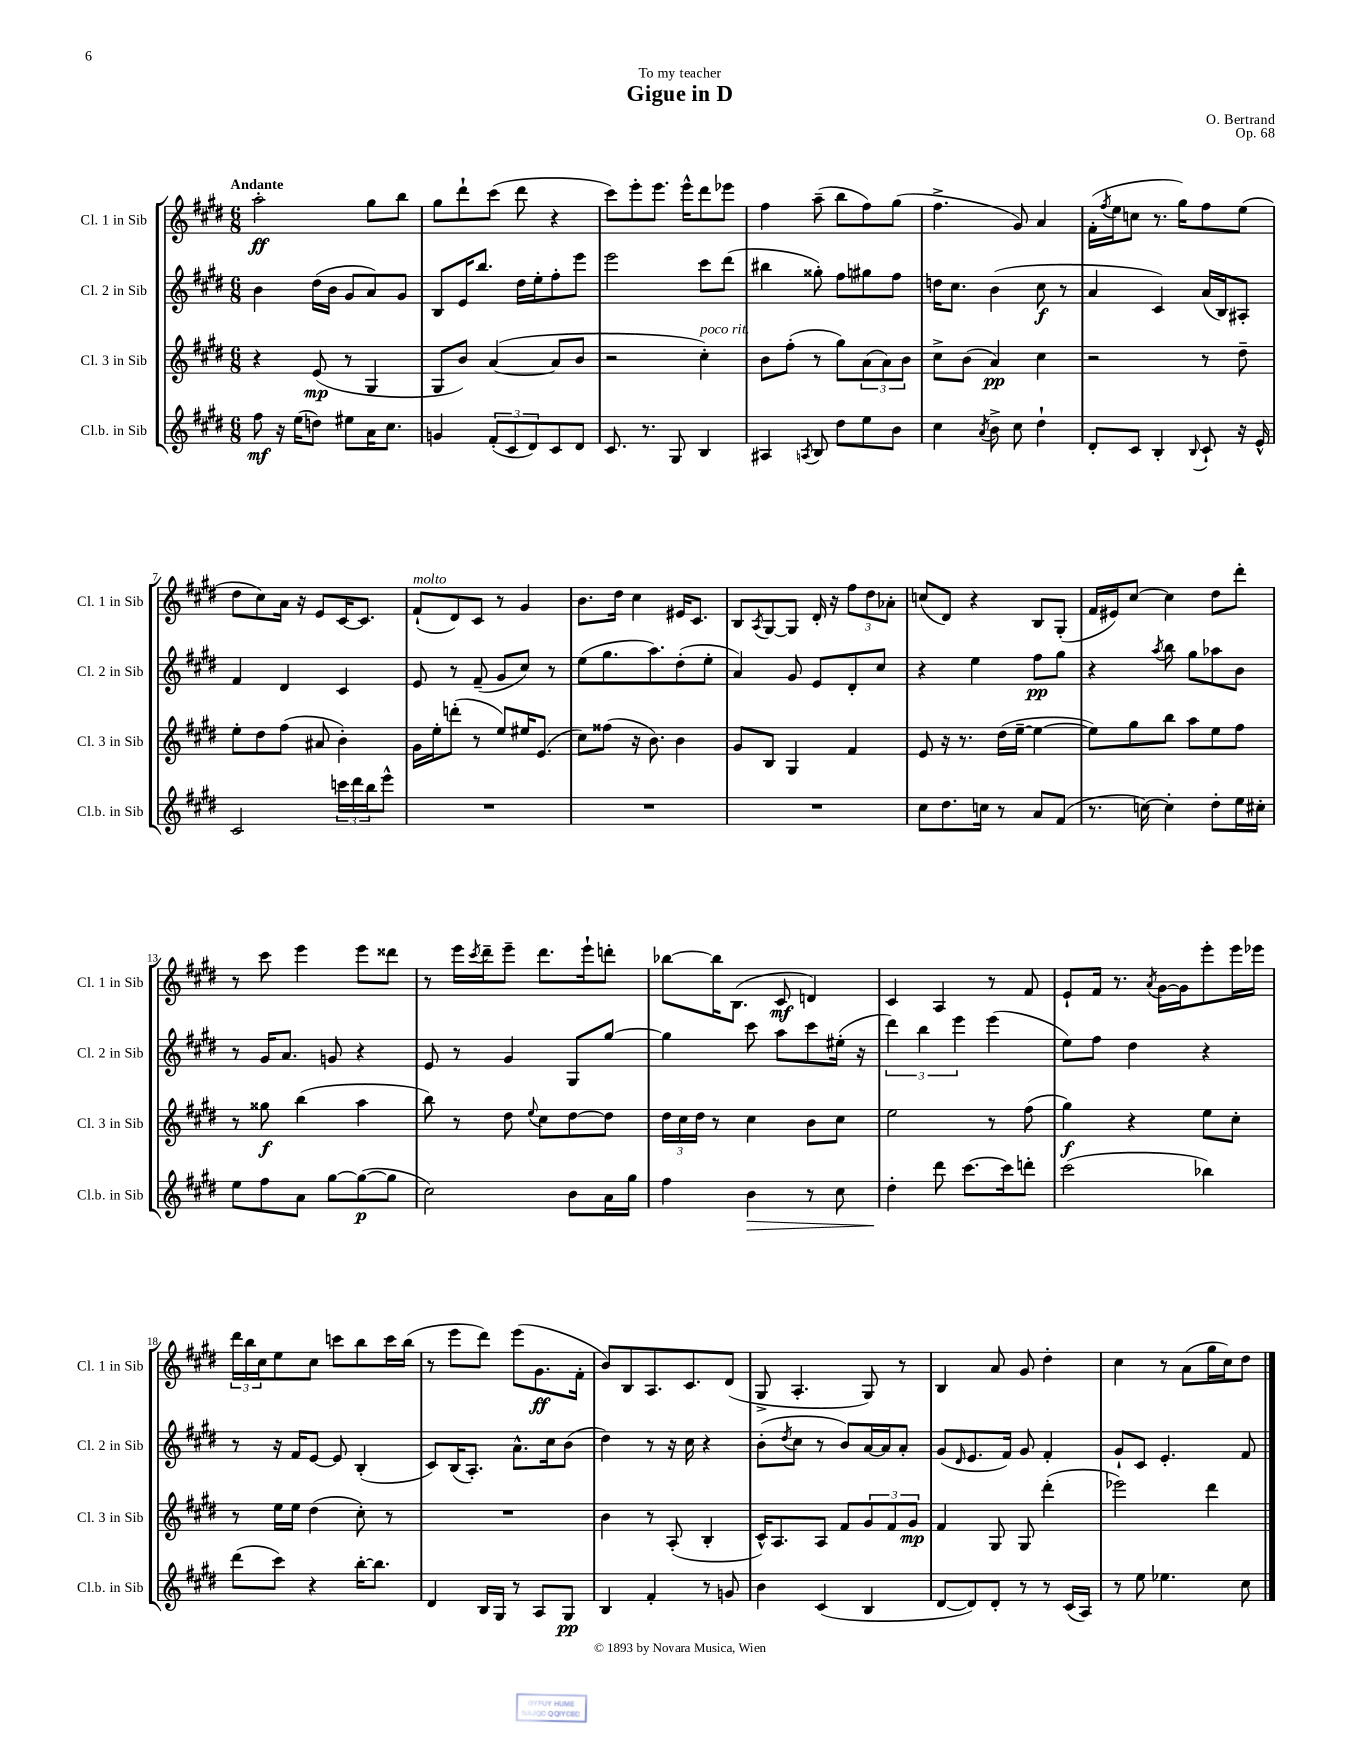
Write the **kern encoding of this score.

**kern	**kern	**kern	**kern
*staff4	*staff3	*staff2	*staff1
*clefG2	*clefG2	*clefG2	*clefG2
*k[f#c#g#d#]	*k[f#c#g#d#]	*k[f#c#g#d#]	*k[f#c#g#d#]
*M6/8	*M6/8	*M6/8	*M6/8
8ff#\	4r	4b\	2aa'\
16r	.	.	.
(16ee\LK	.	.	.
8dd\J)	(8e/	(16dd#\LL	.
.	.	16b\JJ	.
8ee#\L	8r	8g#/L	.
16a\K	4G#/	8a/)	8gg#\L
8.cc#\J	.	.	.
.	.	8g#/J	8bb\J
=	=	=	=
4g/	8G#/L	8B/L	8gg#\L
.	8b/J)	16e/K	8ddd#`\
.	.	8.bb/J	.
(12f#'/L	([4a/	.	(8ccc#\J
12c#/	.	.	.
.	.	16dd#\LL	8ddd#\
12d#/)	.	.	.
.	.	16ee'\J	.
8c#/	8a/]L	8ff#'\	4r
8d#/J	8b/J	8eee\J	.
=	=	=	=
8.c#/	2r	2eee\	8ccc#\L)
.	.	.	8eee'\
8.r	.	.	.
.	.	.	8.eee\J
8G#/	.	.	.
.	.	.	16eee^^\LK
4B/	4cc#'\)	8ccc#\L	8ddd#\
.	.	(8ddd#\J	8eee-\J
=	=	=	=
4A#/	8b\L	4bb#\	4ff#\
.	(8ff#'\J	.	.
8qA/	.	.	.
8B/	8r	8gg##'\)	(8aa~\
8dd#\L	8gg#\L)	8ff#\L	8bb\L
8ee\	(12a\	8gg#\	8ff#\)
.	12a\)	.	.
8b\J	.	8ff#\J	(8gg#\J
.	12b\J	.	.
=	=	=	=
4cc#\	8cc#^\L	16dd\LK	4.ff#^\
.	.	8.cc#\J	.
.	(8b\J	.	.
8qa/	.	.	.
8b^\	4a/)	(4b\	.
8cc#\	.	.	8g#/)
4dd#`\	4cc#\	8cc#\	4a/
.	.	8r	.
=	=	=	=
8d#'/L	2r	4a/	(16f#'\LL
.	.	.	8qff#/
.	.	.	16ee\J
8c#/J	.	.	8cc\J
4B'/	.	4c#/)	8.r
.	.	.	16gg#\LK)
8qqB/	.	.	.
8c#`/	8r	(16a/LL	8ff#\
.	.	16B/J)	.
16r	8dd#~\	8A#'/J	(8ee\J
16e^^/	.	.	.
=	=	=	=
2c#/	8ee'\L	4f#/	8dd#\L
.	8dd#\	.	8cc#\)
.	(8ff#\J	4d#/	16a\Jk
.	.	.	16r
.	8a#/	.	8e/L
24ccc\LL	4b'\)	4c#/	[16c#/K
24ddd#\	.	.	.
.	.	.	8.c#/]J
24bb\J	.	.	.
8eee^^\J	.	.	.
=	=	=	=
2.r	16g#\LL	8e/	(8f#`/L
.	16ee'\J	.	.
.	(8ddd'\J	8r	8d#/)
.	8r	(8f#~/	8c#/J
.	8ee/L)	8g#/L	8r
.	16ee#/K	8cc#/J)	4g#/
.	(8.e/J	.	.
.	.	8r	.
=	=	=	=
2.r	8cc#\L)	(8ee\L	8.b\L
.	(8ff##\J	8.gg#\	.
.	.	.	16dd#\Jk
.	16r	.	4cc#\
.	8.b\)	8.aa\)	.
.	4b\	(8dd#'\	16e#/LK
.	.	.	8.c#/J
.	.	8ee'\J	.
=	=	=	=
2.r	8g#/L	4a/)	8B/L
.	.	.	8qA/
.	8B/J	.	[8G#/
.	4G#/	8g#/	8G#/]J
.	.	8e/L	16d#'/
.	.	.	16r
.	4f#/	8d#'/	12ff#\L
.	.	.	12dd#\
.	.	8cc#/J	.
.	.	.	12a-'\J
=	=	=	=
8cc#\L	8e/	4r	(8cc/L
8.dd#\	16r	.	8d#/J)
.	8.r	.	.
.	.	4ee\	4r
16cc\Jk	.	.	.
8r	(16dd#\LL	.	.
.	[16ee~\JJ	.	.
8a/L	4ee\_	8ff#\L	8B/L
(8f#/J	.	8gg#\J	(8G#'/J
=	=	=	=
8.r	8ee\]L)	4r	16f#/LL
.	.	.	16e#/J)
.	8gg#\	.	[8cc#/J
[16cc\)	.	.	.
.	.	8qaa/	.
4cc'\]	8bb\J	8bb\	4cc#\]
.	8aa\L	8gg#\L	.
8dd#'\L	8ee\	8aa-\	8dd#\L
16ee\L	8ff#\J	8b\J	8ddd#'\J
16cc#'\JJ	.	.	.
=	=	=	=
8ee\L	8r	8r	8r
8ff#\	8gg##\	16g#/LK	8ccc#\
.	.	8.a/J	.
8a\J	(4bb\	.	4eee\
[8gg#\L	.	8g/	.
(8gg#\_	4aa\	4r	8eee\L
8gg#\]J	.	.	8ddd##\J
=	=	=	=
2cc#\)	8bb\)	8e/	8r
.	8r	8r	16eee\LL
.	.	.	8qccc#/
.	.	.	16ddd#~\J
.	8dd#\	4g#/	8eee~\J
.	8qqee/	.	.
.	8cc#\L	.	8.ddd#\L
8b\L	[8dd#\	8G#/L	.
.	.	.	16eee`\k
16a\L	8dd#\]J	[8gg#/J	8ddd'\J
16gg#\JJ	.	.	.
=	=	=	=
4ff#\	24dd#\LL	4gg#\]	[8bb-\L
.	24cc#\	.	.
.	24dd#\JJ	.	.
.	8r	.	16bb-\]K
.	.	.	(8.B\J
4b\	4cc#\	8ccc#\	.
.	.	8aa\L	8c#/
8r	8b\L	8ccc#\	4d/)
8cc#\	8cc#\J	(16ee#'\Jk	.
.	.	16r	.
=	=	=	=
4dd#'\	2ee\	6ddd#\)	4c#/
.	.	6bb\	.
8ddd#\	.	.	4A/
.	.	6eee\	.
[8.ccc#\L	.	.	.
.	8r	(4eee\	8r
16ccc#\]k	.	.	.
8ddd'\J	(8ff#\	.	8f#/
=	=	=	=
(2ccc#\	4gg#\)	8ee\L)	8e`/L
.	.	8ff#\J	16f#/Jk
.	.	.	8.r
.	4r	4dd#\	.
.	.	.	8qa/
.	.	.	[16g#\LL
.	.	.	16g#\]J
4bb-\)	8ee\L	4r	8eee'\
.	8cc#'\J	.	16eee\L
.	.	.	16eee-\JJ
=	=	=	=
(8ddd#\L	8r	8r	24ddd#\LL
.	.	.	24bb\
.	.	.	24cc#\J
8ccc#\J)	16ee\LL	16r	8ee\
.	16ee\JJ	16f#/LK	.
4r	(4dd#\	[8e/J	8cc#\J
.	.	8e/]	8ccc\L
[16bb'\LK	8cc#'\)	(4B'/	8bb\
8.bb\]J	.	.	.
.	8r	.	16ccc\L
.	.	.	(16bb\JJ
=	=	=	=
4d#/	2.r	8c#/L)	8r
.	.	(16B/K	8eee\L
.	.	8.A'/J)	.
16B/LL	.	.	8ddd#\J)
16G#/JJ	.	.	.
8r	.	8.a^^\L	(8eee\L
8A/L	.	.	8.g#\
.	.	16cc#\k	.
8G#/J	.	(8b\J	.
.	.	.	16f#'\Jk
=	=	=	=
4B/	4b\	4dd#\)	8b/L)
.	.	.	8B/
4f#'/	8r	8r	8.A/
.	(8A'/	16r	.
.	.	16cc#\	8.c#/
8r	4B'/	4r	.
8g/	.	.	(8d#/J
=	=	=	=
4b\	16c#^^/LK)	(8b'\L	8G#^/
.	8.A/	.	.
.	.	8qdd#/	.
.	.	8cc#\J	4.A'/
(4c#/	8A/J	8r	.
.	8f#/L	8b/L)	.
4B/	12g#/	[16a/L	8G#/)
.	.	16a/]J	.
.	12f#/	.	.
.	.	8a'/J	8r
.	12g#/J	.	.
=	=	=	=
[8d#/L	4f#/	(8g#/L	4B/
.	.	16qqd#/	.
8d#/])	.	8.e/	.
8d#'/J	8G#/	.	8a/
.	.	16f#/Jk)	.
8r	8G#/	8g#/	8g#/
8r	(4ddd#'\	4f#'/	4dd#'\
(16c#/LL	.	.	.
16A/JJ)	.	.	.
=	=	=	=
8r	2eee-\)	8g#`/L	4cc#\
8ee\	.	8c#/J	.
4.ee-\	.	4.e'/	8r
.	.	.	(8a\L
.	4ddd#\	.	16gg#\L
.	.	.	16cc#\J)
8cc#\	.	8f#/	8dd#\J
==	==	==	==
*-	*-	*-	*-
